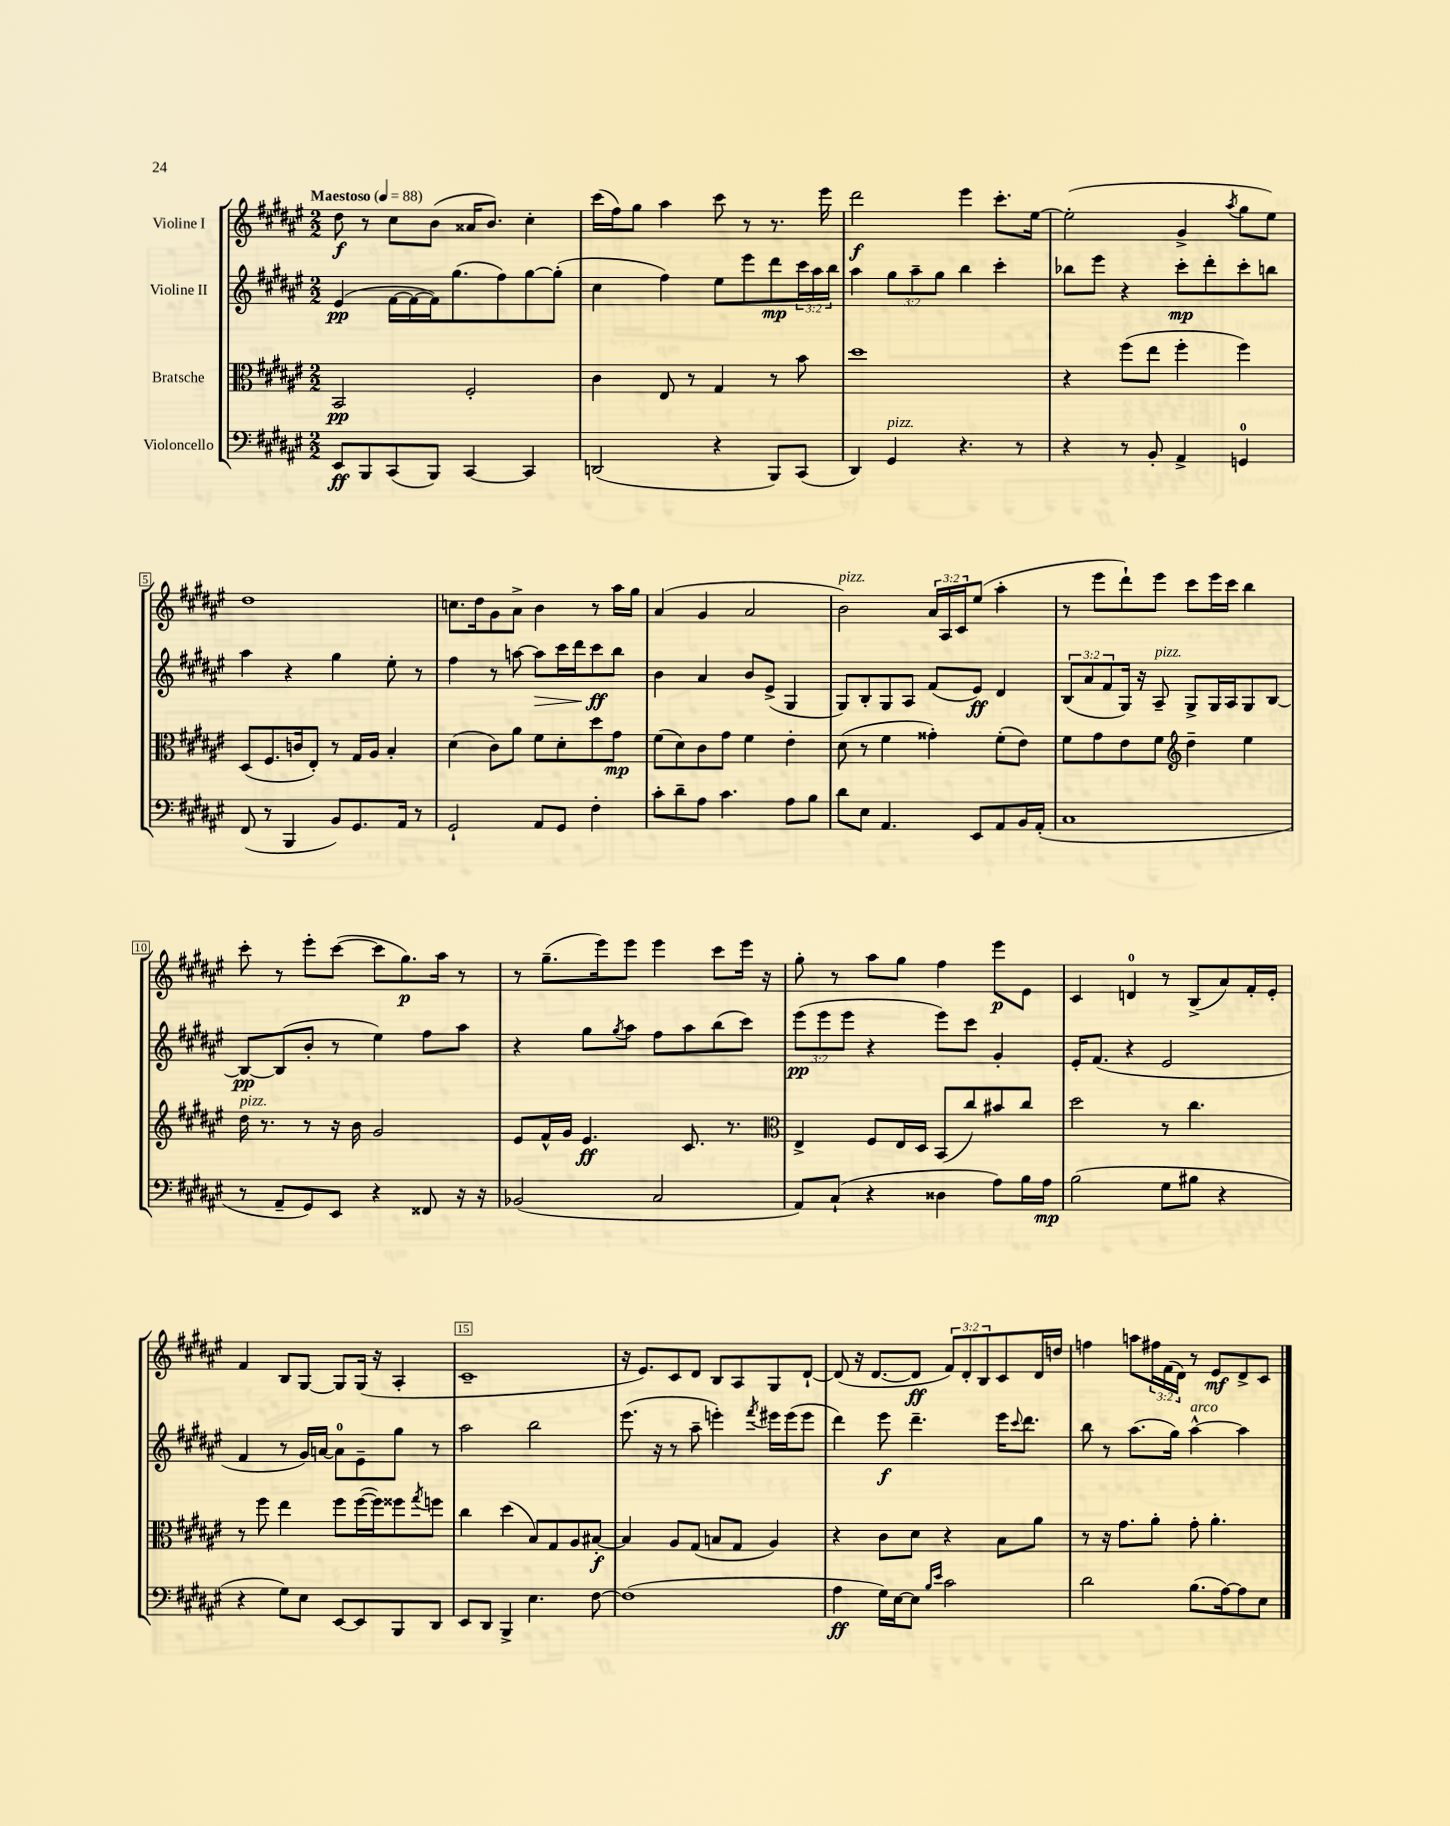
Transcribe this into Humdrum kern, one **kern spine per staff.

**kern	**kern	**kern	**kern
*staff4	*staff3	*staff2	*staff1
*clefF4	*clefC3	*clefG2	*clefG2
*k[f#c#g#d#a#e#]	*k[f#c#g#d#a#e#]	*k[f#c#g#d#a#e#]	*k[f#c#g#d#a#e#]
*M2/2	*M2/2	*M2/2	*M2/2
*MM88	*MM88	*MM88	*MM88
8EE#	2BB	(4e#	8dd#
8BBB	.	.	8r
(8CC#	.	[16f#	8cc#
.	.	16f#_	.
8BBB)	.	16f#])	(8b
.	.	(8.gg#	.
[4CC#	2F#'	.	16a##
.	.	.	8.b)
.	.	8ff#)	.
4CC#]	.	[8gg#	4cc#'
.	.	(8gg#']	.
=	=	=	=
(2DD	4c#	4cc#	(16ccc#
.	.	.	16ff#)
.	.	.	8gg#
.	8E#	4ff#)	4aa#
.	8r	.	.
4r	4G#	8ee#	8ccc#
.	.	8eee#	8r
8BBB)	8r	8ddd#	8.r
(8CC#	8b	24ccc#	.
.	.	24aa#	.
.	.	.	16eee#
.	.	24bb	.
=	=	=	=
4DD#)	1dd#	4aa#	2ddd#
4GG#	.	12gg#	.
.	.	12aa#~	.
.	.	12gg#	.
4.r	.	4bb	4eee#
.	.	4ccc#'	8.ccc#'
8r	.	.	.
.	.	.	[16ee#
=	=	=	=
4r	4r	8bb-	(2ee#']
.	.	8eee#	.
8r	(8ff#	4r	.
8BB'	8ee#	.	.
4AA#^	4ff#'	8ccc#'	4g#^
.	.	8ddd#'	.
.	.	.	8qaa#
4GG	4ff#)	8ccc#'	8gg#
.	.	8bb	8ee#)
=	=	=	=
(8FF#	(8D#	4aa#	1dd#
8r	8.F#	.	.
4BBB	.	4r	.
.	16c	.	.
.	8E#')	.	.
8BB)	8r	4gg#	.
8.GG#	16G#	.	.
.	16A#	.	.
.	4B'	8ee#'	.
16AA#	.	.	.
8r	.	8r	.
=	=	=	=
2GG#`	(4d#	4ff#	8.cc
.	.	.	16dd#
.	8c#)	8r	8g#
.	8a#	[8aa	8a#^
8AA#	8f#	8aa]	4b
8GG#	8d#'	16ccc#	.
.	.	16ddd#	.
4F#'	8dd#	8ccc#	8r
.	8g#	8bb	16aa#
.	.	.	16gg#
=	=	=	=
8c#'	(8f#	4b	(4a#
8d#~	8d#)	.	.
8A#	8c#	4a#	4g#
4.c#	8g#	.	.
.	4f#	8b	2a#
.	.	(8e#^	.
8A#	4e#'	4G#	.
8B	.	.	.
=	=	=	=
8d#	(8d#	8G#)	2b)
8E#	8r	8B'	.
4.AA#	4f#	8G#	.
.	.	8A#	.
.	4g##')	(8f#	24a#
.	.	.	24A#
.	.	.	24c#
8EE#	.	8e#)	(8ee#
8AA#	(8f#'	4d#	4aa#'
16BB	8e#)	.	.
(16AA#'	.	.	.
=	=	=	=
1C#	8f#	(12B	8r
.	.	12a#	.
.	8g#	.	8eee#
.	.	12f#	.
.	8e#	16G#)	8ddd#`)
.	.	16r	.
.	8f#	8A#~	8eee#
*	*clefG2	*	*
.	4dd#~	8G#^	8ccc#
.	.	16G#	16eee#
.	.	16A#	16ccc#
.	4ee#	8G#	4bb
.	.	[8B	.
=	=	=	=
8r	16dd#	8B_	8ccc#'
.	8.r	.	.
8AA#~	.	(8B]	8r
8GG#)	8r	8b'	8eee#'
8EE#	16r	8r	([8ccc#
.	16b	.	.
4r	2g#	4ee#)	8ccc#]
.	.	.	8.gg#)
8FF##	.	8ff#	.
.	.	.	16aa#
16r	.	8aa#	8r
16r	.	.	.
=	=	=	=
(2BB-	8e#	4r	8r
.	16f#^^	.	(8.gg#~
.	16g#	.	.
.	4.e#	8gg#	.
.	.	.	16eee#)
.	.	8qgg#	.
.	.	8aa#	8eee#
2C#	.	8ff#	4eee#
.	8.c#	8aa#	.
.	.	(8bb	8ccc#
.	8.r	.	.
.	.	8ccc#)	16eee#
.	.	.	16r
=	=	=	=
*	*clefC3	*	*
8AA#)	4E#^	(12eee#	8gg#'
.	.	12eee#	.
(8C#`	.	.	8r
.	.	12eee#	.
4r	8F#	4r	8aa#
.	16E#	.	8gg#
.	16D#	.	.
4D##	(8BB	8eee#)	4ff#
.	8cc#)	8ccc#	.
8A#)	8b#	4g#'	8eee#
16B	8cc#	.	8e#
16A#	.	.	.
=	=	=	=
(2B	2dd#	16e#'	4c#
.	.	(8.f#	.
.	.	4r	4d
8G#	8r	2e#	8r
8B#	4.cc#	.	(8B^
4r	.	.	8a#)
.	.	.	16f#'
.	.	.	16e#'
=	=	=	=
4r	8r	4f#	4f#
.	8ff#	.	.
8G#)	4ee#	8r	8B
8E#	.	16g#)	[8G#
.	.	[16a	.
[8EE#	8ff#	8a]	8G#]
8EE#]	([16ff#	8e#~	(16G#
.	16ff#])	.	16r
8BBB	8ff##	8gg#	4A#'
.	8qgg#	.	.
8DD#	8ff	8r	.
=	=	=	=
8EE#	4cc#	2aa#	1c#~
8DD#	.	.	.
4BBB^	(4dd#	.	.
4.E#	8B)	2bb	.
.	8G#	.	.
.	8A#	.	.
[8F#	[8B#'	.	.
=	=	=	=
(1F#]	4B#]	(8.eee#	16r
.	.	.	8.e#)
.	.	16r	.
.	8A#	8r	8c#
.	(8G#	8aa#~	8d#
.	8B	4eee')	8B
.	8G#	.	8A#
.	.	8qfff#	.
.	4A#)	16eee#	8G#
.	.	(16eee#	.
.	.	8eee#	[8d#`
=	=	=	=
4A#	4r	4ddd#)	(8d#]
.	.	.	16r
.	.	.	[8.d#
16G#)	8c#	8eee#	.
[16E#	.	.	.
8E#]	8d#	4.ddd#~	8d#]
16qqB	.	.	.
16qqe#	.	.	.
2c#	4r	.	12f#)
.	.	.	12d#'
.	.	.	12B
.	8B	16eee#	8c#
.	.	8qqccc#	.
.	.	8.ddd#	.
.	8a#	.	16d#
.	.	.	16dd
=	=	=	=
2d#	8r	8bb	4ff
.	16r	8r	.
.	8.g#	.	.
.	.	(8.aa#	8aa
.	8a#'	.	24ff#
.	.	.	(24f#
.	.	16gg#)	.
.	.	.	24d#)
(8.B	8g#'	[4aa#^^	8r
.	4.a#'	.	8e#
[16A#)	.	.	.
8A#]	.	4aa#]	8d#^
8E#	.	.	8c#
==	==	==	==
*-	*-	*-	*-
